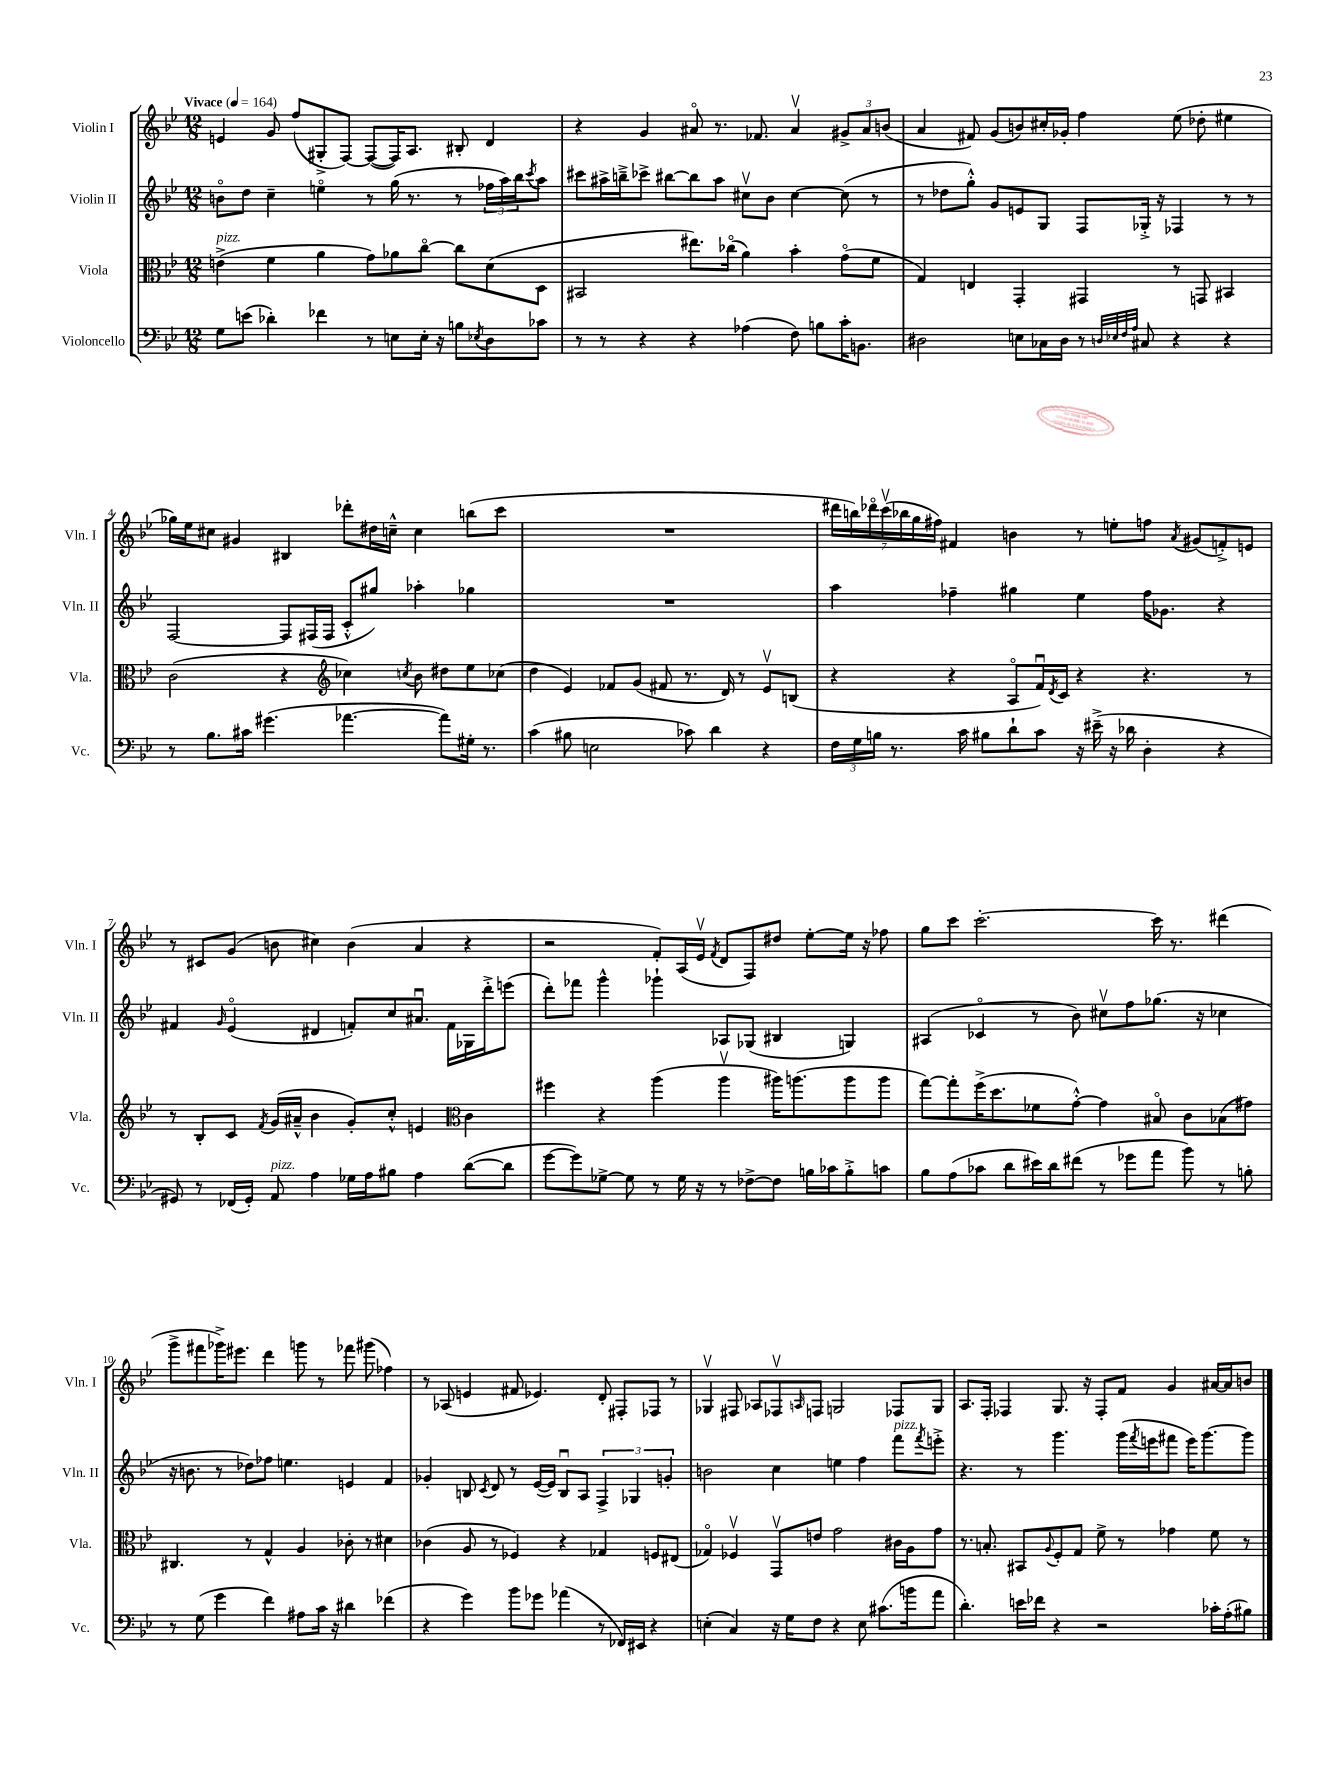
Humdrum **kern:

**kern	**kern	**kern	**kern
*staff4	*staff3	*staff2	*staff1
*clefF4	*clefC3	*clefG2	*clefG2
*k[b-e-]	*k[b-e-]	*k[b-e-]	*k[b-e-]
*M12/8	*M12/8	*M12/8	*M12/8
*MM164	*MM164	*MM164	*MM164
8G	(4e^	8bo	4e
(8e	.	8dd	.
4d-')	4f	4cc~	8g
.	.	.	(8ff
4f-	4a	4eeo	8G#'^
.	.	.	[8F)
8r	8g)	8r	(8F_
8E	8a-	(16gg	16F])
.	.	8.r	8.A
16E'	[8cco	.	.
16r	.	.	.
8B	8cc]	8r	8B#'
8qE-	.	.	.
8D	(8d	24ff-	4d
.	.	24aa)	.
.	.	24bb-	.
.	.	8qccc	.
8c-	8D	8aa	.
=	=	=	=
8r	2BB#	8ccc#	4r
8r	.	16aa#^	.
.	.	16bb~^	.
4r	.	8ccc-^	4g
.	.	[8bb#	.
4r	8.ee#)	8bb#]	8a#o
.	.	8aa#	8.r
.	(16cc-o	.	.
(4A-	4a)	8cc#v	.
.	.	.	8.f-
.	.	8b-	.
8F)	4b-'	[4cc#	4a#v
8B	.	.	.
16c'	(8go	(8cc#]	12g#^
8.BB	.	.	.
.	.	.	12a#
.	8f	8r	.
.	.	.	(12b
=	=	=	=
2D#	4G)	8r	4a
.	.	8dd-	.
.	4E	8gg'^^)	8f#)
.	.	8g	(8g
8E	4GG'	8e	8b)
16C-	.	8G	16cc#'
16D#	.	.	16g-'
8r	4GG#	8F	4ff
32qqD	.	.	.
32qqE-	.	.	.
32qqF	.	.	.
32qqA	.	.	.
8C#	.	16G-'^	.
.	.	16r	.
4r	8r	4F-	(8ee-
.	8GG	.	8dd-'
4r	4BB#	8r	4ee#
.	.	8r	.
=	=	=	=
8r	(2c	[2F	16gg-)
.	.	.	16ee-
8.B-	.	.	8cc#
.	.	.	4g#
16c#	.	.	.
(4.g#	.	.	.
.	4r	8F]	4B#
.	.	(16F#	.
.	.	16F#	.
*	*clefG2	*	*
[4.a-	4cc-)	8c'^^	8ddd-'
.	.	8gg#)	16dd#
.	.	.	16cc~^^
.	8qcc	.	.
.	8b-	4aa-'	4cc
8a-])	8dd#	.	.
16G#'	8ee-	4gg-	(8bb
8.r	.	.	.
.	(8cc-	.	8ccc
=	=	=	=
(4c	4dd	1.r	1.r
8B#	4e-)	.	.
2E	.	.	.
.	8f-	.	.
.	(8g	.	.
.	8f#	.	.
8c-)	8.r	.	.
4d	.	.	.
.	16d)	.	.
.	8r	.	.
4r	8e-v	.	.
.	(8B	.	.
=	=	=	=
24F	4r	4aa	28ddd#
.	.	.	28bb)
24G	.	.	.
.	.	.	28ddd-o
24B	.	.	.
.	.	.	(28cccv
8.r	.	.	.
.	.	.	28bb-
.	.	.	28gg
.	.	.	28ff#)
.	4r	4ff-~	4f#
16c	.	.	.
8B#	.	.	.
8d`	8Ao	4gg#	4b
8c	16fu)	.	.
.	8qd	.	.
.	16c	.	.
16r	4r	4ee-	8r
(16e#~^	.	.	.
16r	.	.	8ee'
16d-	.	.	.
4D'	4.r	16ff-	8ff
.	.	8.g-	.
.	.	.	8qa
.	.	.	(8g#
4r	.	4r	8f'^)
.	8r	.	8e
=	=	=	=
8GG#)	8r	4f#	8r
8r	8B-'	.	8c#
.	.	16qqg	.
(16FF-	8c	(4e-o	(8g
16GG#')	.	.	.
.	8qf	.	.
8AA	(16g	.	8b
.	16a#~^^	.	.
4A	4b-	4d#	4cc#)
16G-	8g')	8f')	(4b
16A	.	.	.
8B#	8cc'^^	8cc	.
4A	4e	8.a#u	4a
.	.	16f	.
*	*clefC3	*	*
([8d	4c	16G-	4r
.	.	16ddd'^	.
8d]	.	(8eee	.
=	=	=	=
[8g	4ff#	8ddd')	2r
8g])	.	8fff-	.
[8G-^	4r	4ggg^^	.
8G-]	.	.	.
8r	(4aa	4ggg-`	8f')
16G-	.	.	(16A
16r	.	.	16e-v
.	.	.	8qf
8r	4aav	8A-	8d
[8F-^	.	(8G-	8F)
8F-]	16aa#)	4B#	8dd#
.	(8.aa	.	.
16B	.	.	[8ee-'
16c-	.	.	.
8B'^	8aa	4G)	16ee-]
.	.	.	16r
8c	8aa	.	8ff-
=	=	=	=
8B-	[8gg)	(4A#	8gg
(8A	8gg']	.	8ccc
8c-	(16ff^	4c-o	[2.ccc'
.	8.dd	.	.
8d	.	.	.
16e#)	8f-	8r	.
16d	.	.	.
(8f#	[8g'^^)	8b-)	.
8r	4g]	8cc#v	.
8g-	.	8ff	.
8a	8B#o	(8.gg-	16ccc]
.	.	.	8.r
8b-)	8c	.	.
.	.	16r	.
8r	(8B-	4cc-	(4ddd#
8B'	8g#)	.	.
=	=	=	=
8r	4.C#	16r	8ggg^
.	.	8.b	.
(8G	.	.	8fff#
4g	.	8r	16ggg-^)
.	.	.	8.eee#
.	8r	8dd-)	.
4f)	4G^^	8ff-	4ddd
.	.	4.ee	.
8A#	4A	.	8ggg
16c	.	.	8r
16r	.	.	.
4d#	8c-'	4e	8fff-
.	8r	.	(8ggg#
(4f-	4d#	4f	4ff-)
=	=	=	=
4r	(4c-	4g-'	8r
.	.	.	(8A-
4g)	8A	8B	4e
.	.	8qc	.
.	8r	8d	.
8b-	4F-)	8r	8f#
8g-	.	([16e-	4.e-)
.	.	16e-])	.
(4a-	4r	8Bu	.
.	.	8A	.
8r	4G-	6F^	8d'
16FF-)	.	.	8F#'
.	.	6G-	.
16EE#	.	.	.
4r	8F	.	8F-
.	.	6g'	.
.	(8E#	.	8r
=	=	=	=
(4E'	4G-o)	2b	4G-v
4C)	4F-v	.	8F#
.	.	.	8A-
16r	8GGv	4cc	8F-v
16G	.	.	.
.	.	.	16qqA
8F	8e	.	8F
4r	2g	4ee	2G
8E	.	4ff	.
(8.c#	.	.	.
.	16c#	8fff	8F-
16b	16A	.	.
.	.	8qfff	.
8a	8g	8eee'^	8G
=	=	=	=
4.d')	8.r	4.r	8.A
.	8.B'	.	16F'
.	.	.	4F-
16e	8BB#	8r	.
16f-	.	.	.
.	8qqA	.	.
4r	8F'	4.ggg	8.G
.	8G	.	.
.	.	.	16r
2r	8f^	.	8F-'
.	8r	(16ggg	8f
.	.	8qfff	.
.	.	16eee	.
.	4g-	8fff#	4g
.	.	16eee)	.
.	.	[8.ggg	.
16c-'	8f	.	[16a#
(16A'	.	.	16a#]
8B#)	8r	8ggg]	8b
==	==	==	==
*-	*-	*-	*-
